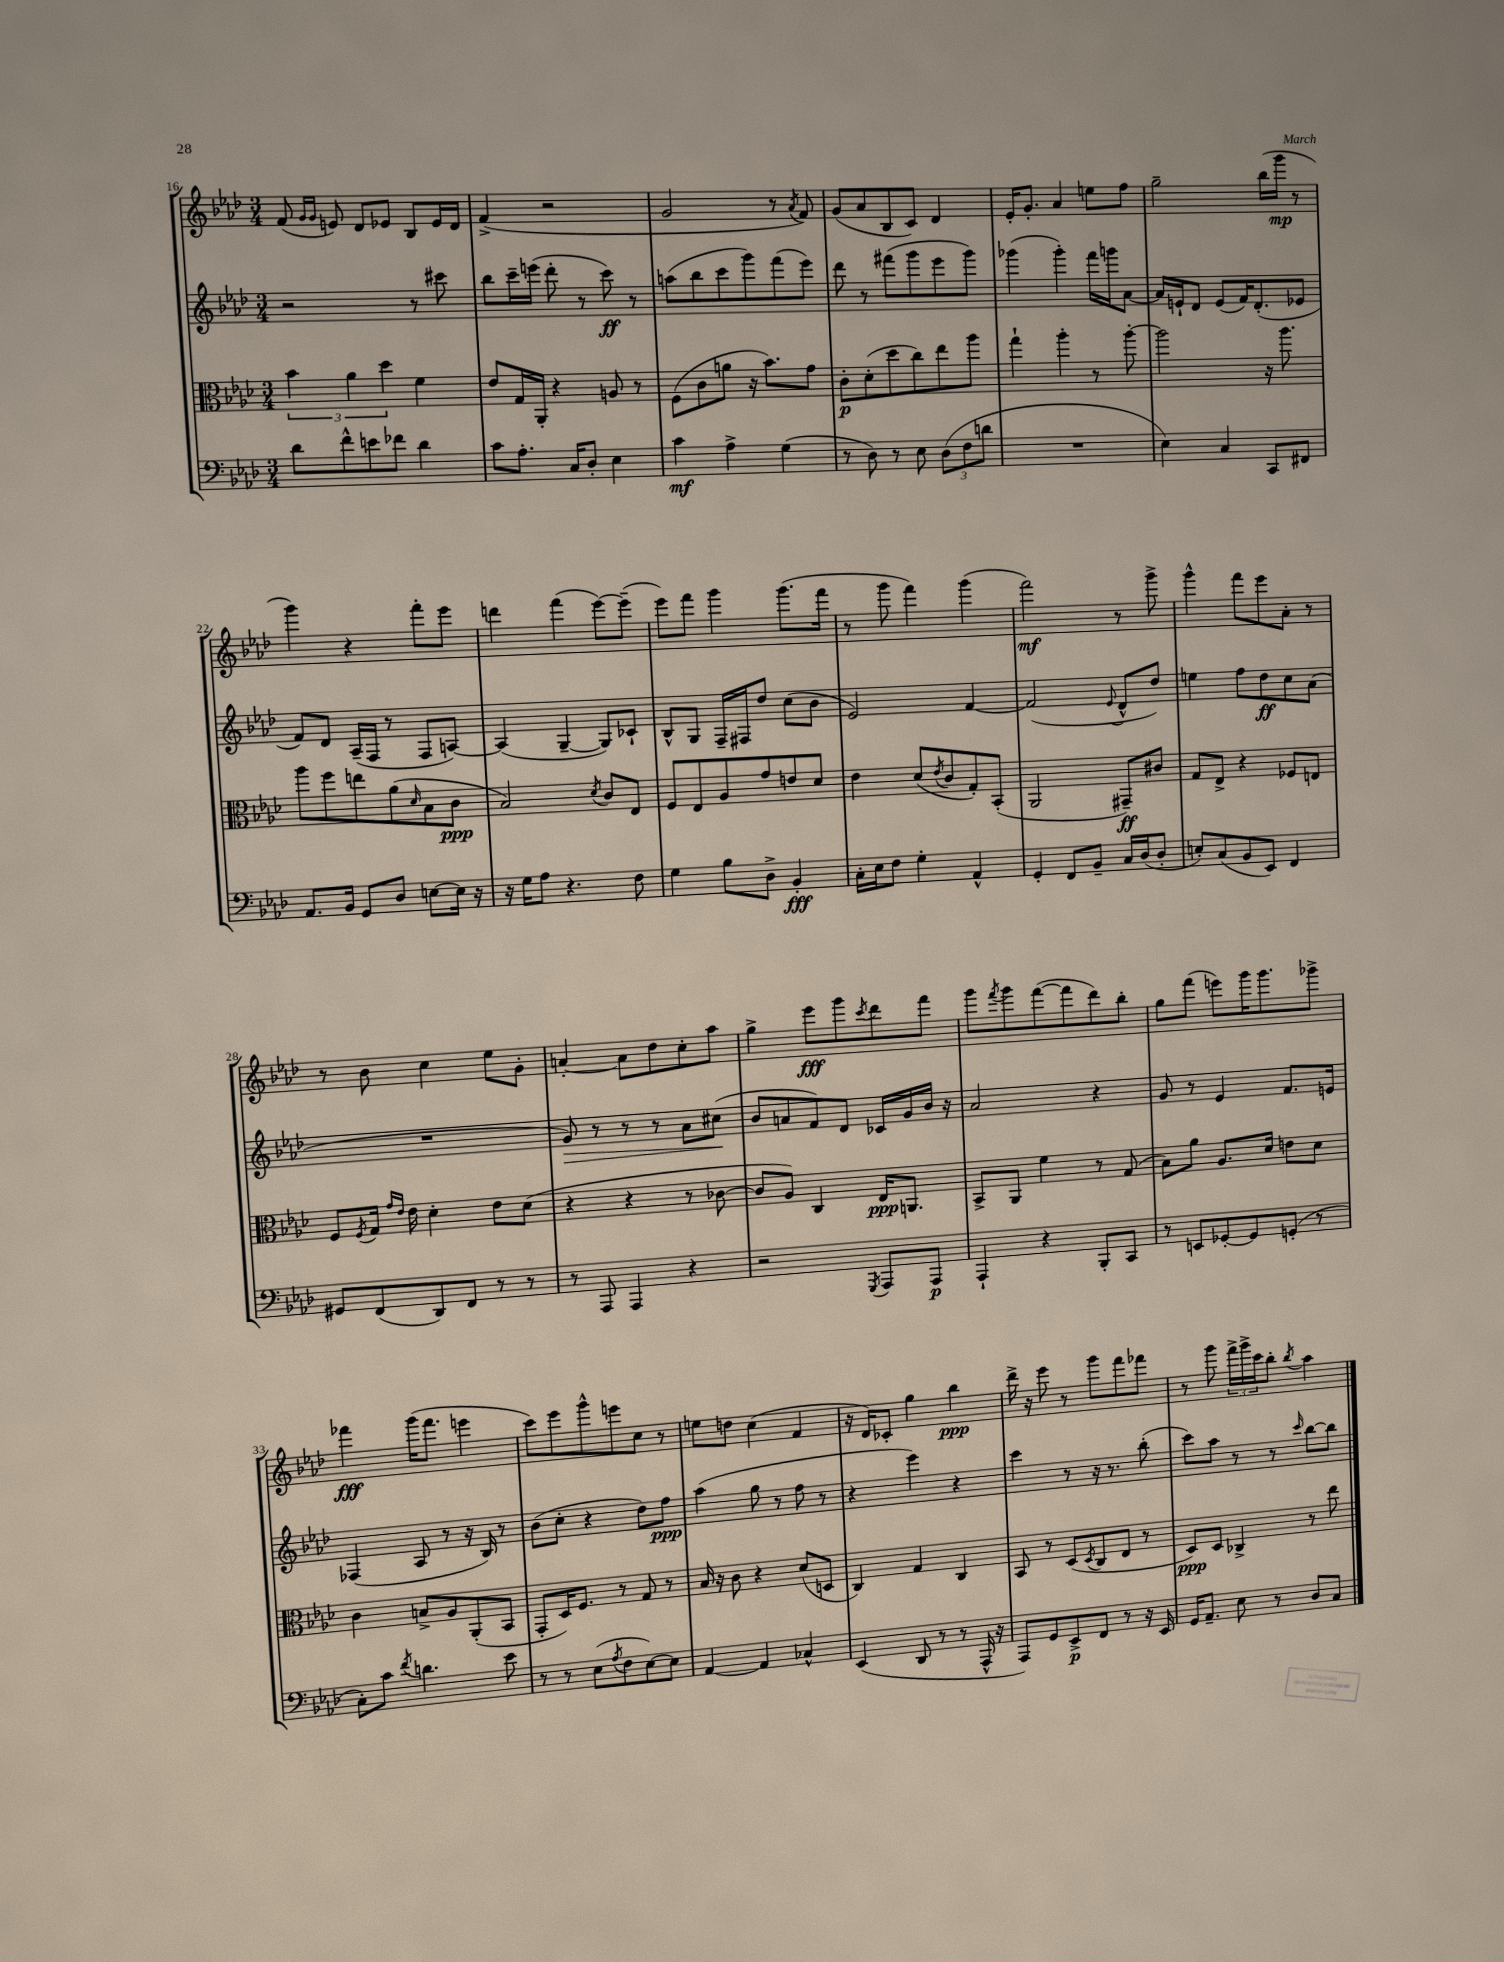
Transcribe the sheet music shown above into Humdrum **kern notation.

**kern	**dynam	**kern	**dynam	**kern	**dynam	**kern	**dynam
*part4	*part4	*part3	*part3	*part2	*part2	*part1	*part1
*staff4	*staff4	*staff3	*staff3	*staff2	*staff2	*staff1	*staff1
*clefF4	*	*clefC3	*	*clefG2	*	*clefG2	*
*k[b-e-a-d-]	*	*k[b-e-a-d-]	*	*k[b-e-a-d-]	*	*k[b-e-a-d-]	*
*M3/4	*	*M3/4	*	*M3/4	*	*M3/4	*
=16	=16	=16	=16	=16	=16	=16	=16
8d-\L	.	6b-\	.	2r	.	(8f/	.
.	.	.	.	.	.	16qqg/LL	.
.	.	.	.	.	.	16qqg/JJ	.
8f^^\	.	.	.	.	.	8en/)	.
.	.	6a-\	.	.	.	.	.
8en\	.	.	.	.	.	8d-/L	.
.	.	6dd-\	.	.	.	.	.
8f-X\J	.	.	.	.	.	8e-X/J	.
4d-\	.	4f\	.	8r	.	8B-/L	.
.	.	.	.	8ccc#X\	.	16e-/L	.
.	.	.	.	.	.	16d-/JJ	.
=17	=17	=17	=17	=17	=17	=17	=17
8c\L	.	8e-/L	.	8bb-\L	.	(4f^/	.
8.A-'\J	.	16G/L	.	16ccc~\L	.	.	.
.	.	16AA-'/JJ	.	(16eeen\JJ	.	.	.
.	.	4r	.	8ddd-'\	.	2r	.
16C/KL	.	.	.	.	.	.	.
8D-'/J	.	.	.	8r	.	.	.
4E-\	.	8An/	.	8ccc\)	ff	.	.
.	.	8r	.	8r	.	.	.
=18	=18	=18	=18	=18	=18	=18	=18
4c\	mf	(8F\L	.	(8aan\L	.	2g/	.
.	.	8c\	.	8bb-\	.	.	.
4A-^\	.	8an\J	.	8ccc\	.	.	.
.	.	16r	.	8ggg\)	.	.	.
.	.	8.b-\L)	.	.	.	.	.
(4G\	.	.	.	(8fff\	.	8r	.
.	.	.	.	.	.	8qa-/	.
.	.	8g\J	.	8eee-\J)	.	8f/)	.
=19	=19	=19	=19	=19	=19	=19	=19
8r	.	8c'\L	p	8ddd-\	.	(8g/L	.
8D-\)	.	(8d-'\	.	8r	.	8a-/	.
8r	.	8dd-\	.	(8fff#X\L	.	8B-/	.
8E-\	.	8cc\)	.	8ggg\	.	8c/J)	.
(12D-\L	.	8ee-\	.	8eee-\	.	4d-/	.
12F\	.	.	.	.	.	.	.
.	.	8aa-\J	.	8ggg\J)	.	.	.
12dn\J	.	.	.	.	.	.	.
=20	=20	=20	=20	=20	=20	=20	=20
2.r	.	4gg`\	.	(4ggg-X\	.	16e-'/KL	.
.	.	.	.	.	.	8.g'/J	.
.	.	4aa-'\	.	4ggg-'\)	.	4a-/	.
.	.	8r	.	16fff\LL	.	8een\L	.
.	.	.	.	16gggn\J	.	.	.
.	.	[8aa-'\	.	[8a-\J	.	8ff\J	.
=21	=21	=21	=21	=21	=21	=21	=21
4E-\)	.	2aa-\]	.	16a-/LL]	.	2gg~\	.
.	.	.	.	16en`/J	.	.	.
.	.	.	.	8d-/J	.	.	.
4C/	.	.	.	(8e/L	.	.	.
.	.	.	.	16f/K)	.	.	.
.	.	.	.	(8.d-'/	.	.	.
8CC/L	.	16r	.	.	.	(16bb-\LL	.
.	.	8.aa-\	.	.	.	16ggg\JJ	mp
8FF#X/J	.	.	.	8e-X/J	.	8r	.
!!LO:LB:g=z
=22	=22	=22	=22	=22	=22	=22	=22
8.AA-/L	.	8aa-\L	.	8f/L)	.	4ggg\)	.
.	.	8ff\	.	8d-/J	.	.	.
16BB-/Jk	.	.	.	.	.	.	.
8GG/L	.	8een\	.	(16A-~/LL	.	4r	.
.	.	.	.	16F/JJ	.	.	.
8D-/J	.	(8a-\	.	8r	.	.	.
.	.	16qqd-/	.	.	.	.	.
[8En\L	.	8B-\	.	8F/L	.	8fff'\L	.
16E\Jk]	.	8c\J	ppp	[8An/J)	.	8eee-\J	.
16r	.	.	.	.	.	.	.
=23	=23	=23	=23	=23	=23	=23	=23
16r	.	2B-/)	.	(4A/]	.	4dddn\	.
16G\KL	.	.	.	.	.	.	.
8A-\J	.	.	.	.	.	.	.
4.r	.	.	.	[4G~/	.	(4fff\	.
.	.	8qd-/	.	.	.	.	.
.	.	8c/L	.	8G/L])	.	[8eee-\L)	.
8F\	.	8E-/J	.	8c-X`/J	.	(8eee-~\J]	.
=24	=24	=24	=24	=24	=24	=24	=24
4G\	.	8F/L	.	8B-^^/L	.	8eee-\L)	.
.	.	8E-/	.	8G/J	.	8fff\J	.
8B-\L	.	8A-/	.	16F~/LL	.	4ggg\	.
.	.	.	.	16F#X/J	.	.	.
8D-^\J	.	8g/	.	8dd-/J	.	.	.
4BB-'/	fff	8en/	.	(8cc\L	.	(8.ggg\L	.
.	.	8d-/J	.	8b-\J	.	.	.
.	.	.	.	.	.	16fff\Jk	.
=25	=25	=25	=25	=25	=25	=25	=25
16C'\LL	.	4e-\	.	2e-/)	.	8r	.
16E-\J	.	.	.	.	.	.	.
8F\J	.	.	.	.	.	8ggg\	.
4G'\	.	(8d-/L	.	.	.	4fff\)	.
.	.	8qe-/	.	.	.	.	.
.	.	8c/	.	.	.	.	.
4AA-^^/	.	8G'/)	.	[4f/	.	(4ggg\	.
.	.	(8BB-'/J	.	.	.	.	.
=26	=26	=26	=26	=26	=26	=26	=26
4GG'/	.	2AA-/	.	(2f/]	.	2fff\)	mf
8FF/L	.	.	.	.	.	.	.
8BB-~/J	.	.	.	.	.	.	.
.	.	.	.	8qqe-/	.	.	.
16C/LL	.	8GG#X~/L)	ff	8d-^^/L	.	8r	.
(16D-/J	.	.	.	.	.	.	.
8D-'/J	.	8c#X/J	.	8dd-/J)	.	8ggg^\	.
=27	=27	=27	=27	=27	=27	=27	=27
8En'/L)	.	8G/L	.	4een\	.	4ggg^^\	.
(8C/	.	8E-^/J	.	.	.	.	.
8BB-/	.	4r	.	8ff\L	.	8fff\L	.
8EE-/J)	.	.	.	8dd-\	ff	8eee-\	.
4FF/	.	8F-X/L	.	8cc\	.	8a-'\J	.
.	.	8En/J	.	(8a-\J	.	8r	.
!!LO:LB:g=z
=28	=28	=28	=28	=28	=28	=28	=28
8GG#X/L	.	8F/L	.	2.r	.	8r	.
.	.	8qF/	.	.	.	.	.
(8FF/	.	16G/Jk	.	.	.	8b-\	.
.	.	16qqg/LL	.	.	.	.	.
.	.	16qqe-/JJ	.	.	.	.	.
.	.	16e-\	.	.	.	.	.
8DD-/)	.	4d-'\	.	.	.	4cc\	.
8FF/J	.	.	.	.	.	.	.
8r	.	8e-\L	.	.	.	8ee-\L	.
8r	.	(8d-\J	.	.	.	8g'\J	.
=29	=29	=29	=29	=29	=29	=29	=29
!	!	!	!	!	!LO:HP:b	!	!
8r	.	4r	.	8g/)	>	[4an'/	.
8AAA-/	.	.	.	8r	.	.	.
4AAA-/	.	4r	.	8r	.	8a\L]	.
.	.	.	.	8r	.	8dd-\	.
4r	.	8r	.	8a-\L	.	8cc'\	.
.	.	[8c-X\	.	(8cc#X\J	.	8aa-\J	.
.	.	.	.	.	]	.	.
=30	=30	=30	=30	=30	=30	=30	=30
2r	.	8c-/L]	.	8b-/L	.	4gg^\	.
.	.	8A-/J)	.	8an/	.	.	.
.	.	4C/	.	8f/)	.	8eee-\L	fff
.	.	.	.	8d-/J	.	8ggg\	.
8qGGG/	.	.	.	.	.	8qccc/	.
8AAA-/L	.	16E-/KL	ppp	16c-X/LL	.	8ddd-\	.
.	.	8.AAn/J	.	16g/	.	.	.
8AAA-/J	p	.	.	16b-/JJ	.	8fff\J	.
.	.	.	.	16r	.	.	.
=31	=31	=31	=31	=31	=31	=31	=31
4AAA-`/	.	8BB-^/L	.	2a-/	.	8ggg\L	.
.	.	.	.	.	.	8qfff/	.
.	.	8AA-/J	.	.	.	8ggg\	.
4r	.	4f\	.	.	.	([8fff\	.
.	.	.	.	.	.	8fff\]	.
8BBB-'/L	.	8r	.	4r	.	8ddd-\)	.
8CC/J	.	(8G/	.	.	.	8bb-'\J	.
=32	=32	=32	=32	=32	=32	=32	=32
8r	.	8B-\L)	.	8g/	.	8gg\L	.
8EEn/L	.	8a-\J	.	8r	.	(8fff\J	.
[8GG-X'/	.	8.A-/L	.	4e-/	.	8eeen\L)	.
8GG-/]	.	.	.	.	.	16ggg\K	.
.	.	16d-/Jk	.	.	.	8.ggg\	.
(8GGn'/J	.	8en\L	.	8.f/L	.	.	.
8r	.	8d-\J	.	.	.	8ggg-X^\J	.
.	.	.	.	16en/Jk	.	.	.
!!LO:LB:g=z
=33	=33	=33	=33	=33	=33	=33	=33
8C'\L)	.	4c\	.	(4F-X/	.	4fff-X\	fff
8c\J	.	.	.	.	.	.	.
8qf/	.	.	.	.	.	.	.
4.dn\	.	8Bn^/L	.	8A-/	.	(16ggg\KL	.
.	.	.	.	.	.	8.fff-\J	.
.	.	8A-/	.	8r	.	.	.
.	.	(8AA-'/	.	16r	.	4eeen\	.
.	.	.	.	16B-/)	.	.	.
8e-\	.	8BB-/J	.	8r	.	.	.
=34	=34	=34	=34	=34	=34	=34	=34
8r	.	8GG'/L	.	(8b-\L	.	8ccc\L)	.
8r	.	16D-/K)	.	8cc'\J	.	8eee-\	.
.	.	8.F/J	.	.	.	.	.
(8E-\L	.	.	.	4r	.	8ggg^^\	.
8qA-/	.	.	.	.	.	.	.
8F\	.	8r	.	.	.	8eeen\	.
[8E-\)	.	8G/	.	8dd-\L)	.	8cc\J	.
8E-\J]	.	8r	.	8ff\J	ppp	8r	.
=35	=35	=35	=35	=35	=35	=35	=35
[4AA-/	.	16B-/	.	(4aa-\	.	8een\L	.
.	.	16r	.	.	.	.	.
.	.	8c\	.	.	.	8ddn\J	.
4AA-/]	.	4r	.	8gg\	.	(4cc\	.
.	.	.	.	8r	.	.	.
4C-X^^/	.	(8d-/L	.	8ff\	.	4f/	.
.	.	8Dn/J	.	8r	.	.	.
=36	=36	=36	=36	=36	=36	=36	=36
(4EE-/	.	4C/)	.	4r	.	16r	.
.	.	.	.	.	.	16d-/KL)	.
.	.	.	.	.	.	8c-X'/J	.
8DD-/	.	4G/	.	4eee-\)	.	4gg\	.
8r	.	.	.	.	.	.	.
8r	.	4C/	.	4r	.	4bb-\	ppp
16AAA-^^/	.	.	.	.	.	.	.
16r	.	.	.	.	.	.	.
=37	=37	=37	=37	=37	=37	=37	=37
8AAA-/L)	.	8BB-/	.	4ccc\	.	16ddd-^\	.
.	.	.	.	.	.	16r	.
8GG/	.	8r	.	.	.	8eee-\	.
8EE-^/	p	(8D-/L	.	8r	.	8r	.
.	.	8qD-/	.	.	.	.	.
8FF/J	.	8C/	.	16r	.	8ggg\L	.
.	.	.	.	8.r	.	.	.
8r	.	8E-/J	.	.	.	8fff\	.
16r	.	8r	.	(8bb-'\	.	8fff-X\J	.
16EE-/	.	.	.	.	.	.	.
=38	=38	=38	=38	=38	=38	=38	=38
16GG/KL	.	8D-/L)	ppp	8ccc\L)	.	8r	.
8.AA-~/J	.	.	.	.	.	.	.
.	.	8D-/J	.	8aa-\J	.	8ggg\	.
8E-\	.	4C-X^/	.	8r	.	24fff^\LL	.
.	.	.	.	.	.	24ggg^\	.
.	.	.	.	.	.	24ccc\J	.
8r	.	.	.	8r	.	8bb-'\J	.
.	.	.	.	16qqccc/	.	8qbb-/	.
8D-/L	.	8r	.	[8bb-\L	.	4aa-\	.
8C/J	.	8ee-\	.	8bb-\J]	.	.	.
==	==	==	==	==	==	==	==
*-	*-	*-	*-	*-	*-	*-	*-
